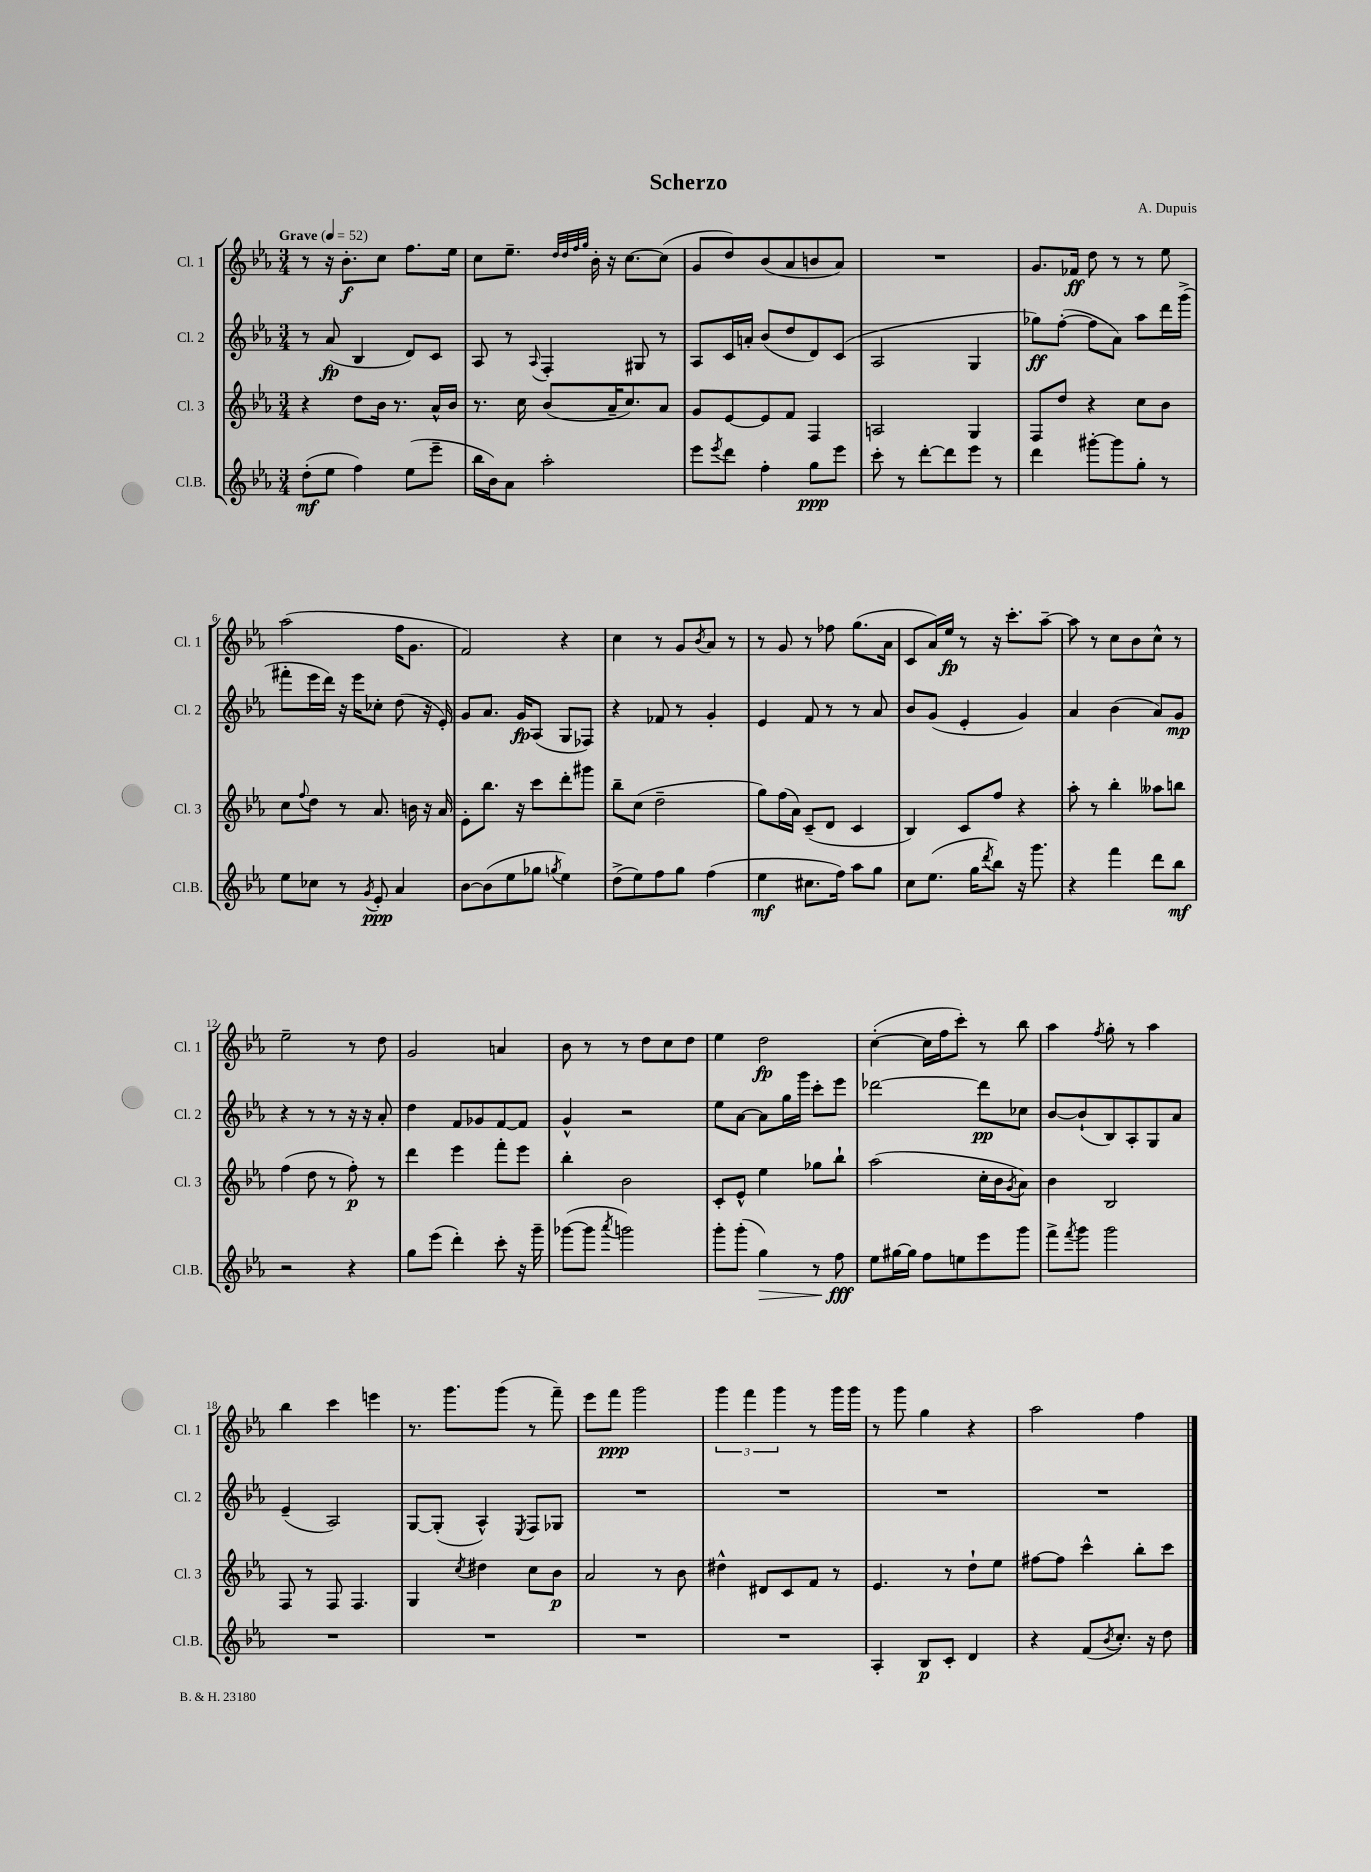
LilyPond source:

\header { title = "Scherzo" composer = "A. Dupuis" }
<<
\new StaffGroup <<
\new Staff = "s0" \with { instrumentName = "Cl. 1" shortInstrumentName = "Cl. 1" } {
    \clef treble \key ees \major \numericTimeSignature \time 3/4 \tempo "Grave" 4 = 52
    r8 r16 bes'8.-.\f c''8 f''8. ees''16 |
    c''8 ees''8.-- \grace { d''32 d''32 f''32 g''32 } bes'16-. r16 c''8.~ c''8( |
    g'8 d''8) bes'8( aes'8 b'8 aes'8) |
    R2. |
    g'8. fes'16\ff d''8 r8 r8 ees''8 |
    aes''2( f''16 g'8. |
    f'2) r4 |
    c''4 r8 g'8 \acciaccatura { bes'8 } aes'8 r8 |
    r8 g'8 r8 fes''8 g''8.( aes'16 |
    c'8 aes'16) ees''16\fp r8 r16 c'''8.-. aes''8~-- |
    aes''8 r8 c''8 bes'8 c''8-^ r8 |
    ees''2-- r8 d''8 |
    g'2 a'4 |
    bes'8 r8 r8 d''8 c''8 d''8 |
    ees''4 d''2\fp |
    c''4~-.( c''16 f''16 c'''8-.) r8 bes''8 |
    aes''4 \acciaccatura { f''8 } g''8-. r8 aes''4 |
    bes''4 c'''4 e'''4 |
    r8. g'''8. g'''8( r8 f'''8--) |
    ees'''8 f'''8\ppp g'''2 |
    \tuplet 3/2 { g'''4 f'''4 g'''4 } r8 g'''16 g'''16 |
    r8 g'''8 g''4 r4 |
    aes''2 f''4 \bar "|." |
}
\new Staff = "s1" \with { instrumentName = "Cl. 2" shortInstrumentName = "Cl. 2" } {
    \clef treble \key ees \major \numericTimeSignature \time 3/4
    r8 aes'8\fp( bes4 d'8) c'8 |
    aes8 r8 \appoggiatura { aes8 } f4-. gis8 r8 |
    aes8 c'16 a'16-. bes'8( d''8 d'8) c'8( |
    aes2 g4 |
    ges''8\ff) f''8~-.( f''8 aes'8) aes''8 d'''16 g'''16->( |
    fis'''8-. ees'''16 d'''16) r16 ees'''16 ces''8-. d''8( r16 ees'16-.) |
    g'8 aes'8. g'16\fp aes8( g8 fes8) |
    r4 fes'8 r8 g'4-. |
    ees'4 f'8 r8 r8 aes'8 |
    bes'8 g'8( ees'4-. g'4) |
    aes'4 bes'4( aes'8) g'8\mp |
    r4 r8 r8 r16 r16 aes'8-. |
    d''4 f'8 ges'8 f'8~ f'8 |
    g'4-^ r2 |
    ees''8 aes'8~ aes'8 g''16 g'''16 c'''8-. ees'''8 |
    des'''2~ des'''8\pp ces''8 |
    bes'8~ bes'8-!( bes8) aes8-. g8 aes'8 |
    ees'4--( aes2) |
    g8~ g8-.( aes4-^) \acciaccatura { ees8 } f8 ges8 |
    R2. |
    R2. |
    R2. |
    R2. \bar "|." |
}
\new Staff = "s2" \with { instrumentName = "Cl. 3" shortInstrumentName = "Cl. 3" } {
    \clef treble \key ees \major \numericTimeSignature \time 3/4
    r4 d''8 bes'16 r8. aes'16-^ bes'16 |
    r8. c''16 bes'8( aes'16-- c''8.) aes'8 |
    g'8 ees'8~ ees'8 f'8 f4 |
    a2 g4 |
    f8 d''8 r4 c''8 bes'8 |
    c''8 \appoggiatura { f''8 } d''8 r8 aes'8. b'16 r16 aes'16 |
    ees'8-. bes''8. r16 c'''8 d'''8-. gis'''8 |
    bes''8-- c''8( d''2-- |
    g''8) f''16( aes'16) c'8--( d'8 c'4 |
    bes4) c'8 f''8 r4 |
    aes''8-. r8 bes''4-. aeses''8 b''8 |
    f''4( d''8 r8 f''8-.\p) r8 |
    d'''4 ees'''4 f'''8-. ees'''8 |
    bes''4-. bes'2 |
    c'8-. ees'8-^ ees''4 ges''8 bes''8-! |
    aes''2( c''16-. bes'16 \acciaccatura { g'8 } aes'8) |
    bes'4 bes2 |
    f8 r8 f8 f4. |
    g4 \acciaccatura { c''8 } dis''4 c''8 bes'8\p |
    aes'2 r8 bes'8 |
    dis''4-^ dis'8 c'8 f'8 r8 |
    ees'4. r8 d''8-! ees''8 |
    fis''8~ fis''8 c'''4-^ bes''8-. c'''8 \bar "|." |
}
\new Staff = "s3" \with { instrumentName = "Cl.B." shortInstrumentName = "Cl.B." } {
    \clef treble \key ees \major \numericTimeSignature \time 3/4
    d''8-.\mf( ees''8 f''4) ees''8( ees'''8-- |
    bes''16 bes'16) aes'8 aes''2-. |
    ees'''8 \acciaccatura { ees'''8 } d'''8 f''4-. g''8\ppp ees'''8 |
    c'''8-. r8 d'''8~-. d'''8 ees'''8 r8 |
    d'''4 gis'''8~-. gis'''8 g''8-. r8 |
    ees''8 ces''8 r8 \acciaccatura { g'8 } ees'8-.\ppp aes'4 |
    bes'8~ bes'8( ees''8 ges''8 \acciaccatura { g''8 } ees''4) |
    d''8->( ees''8) f''8 g''8 f''4( |
    ees''4\mf cis''8. f''16) aes''8 g''8 |
    c''8 ees''8.( g''16 \acciaccatura { d'''8 } bes''8) r16 g'''8. |
    r4 f'''4 d'''8 bes''8\mf |
    r2 r4 |
    g''8 ees'''8( d'''4-.) c'''8-. r16 g'''16-- |
    ges'''8~( ges'''8 \acciaccatura { aes'''8 } g'''2) |
    g'''8-. g'''8-.( g''4\>) r8 f''8\fff\! |
    ees''8 gis''16~ gis''16 f''8 e''8 ees'''8 g'''8 |
    f'''8-> \acciaccatura { f'''8 } g'''8 g'''2 |
    R2. |
    R2. |
    R2. |
    R2. |
    aes4-. bes8\p c'8-. d'4 |
    r4 f'8( \acciaccatura { bes'8 } c''8.-.) r16 d''8 \bar "|." |
}
>>
>>
